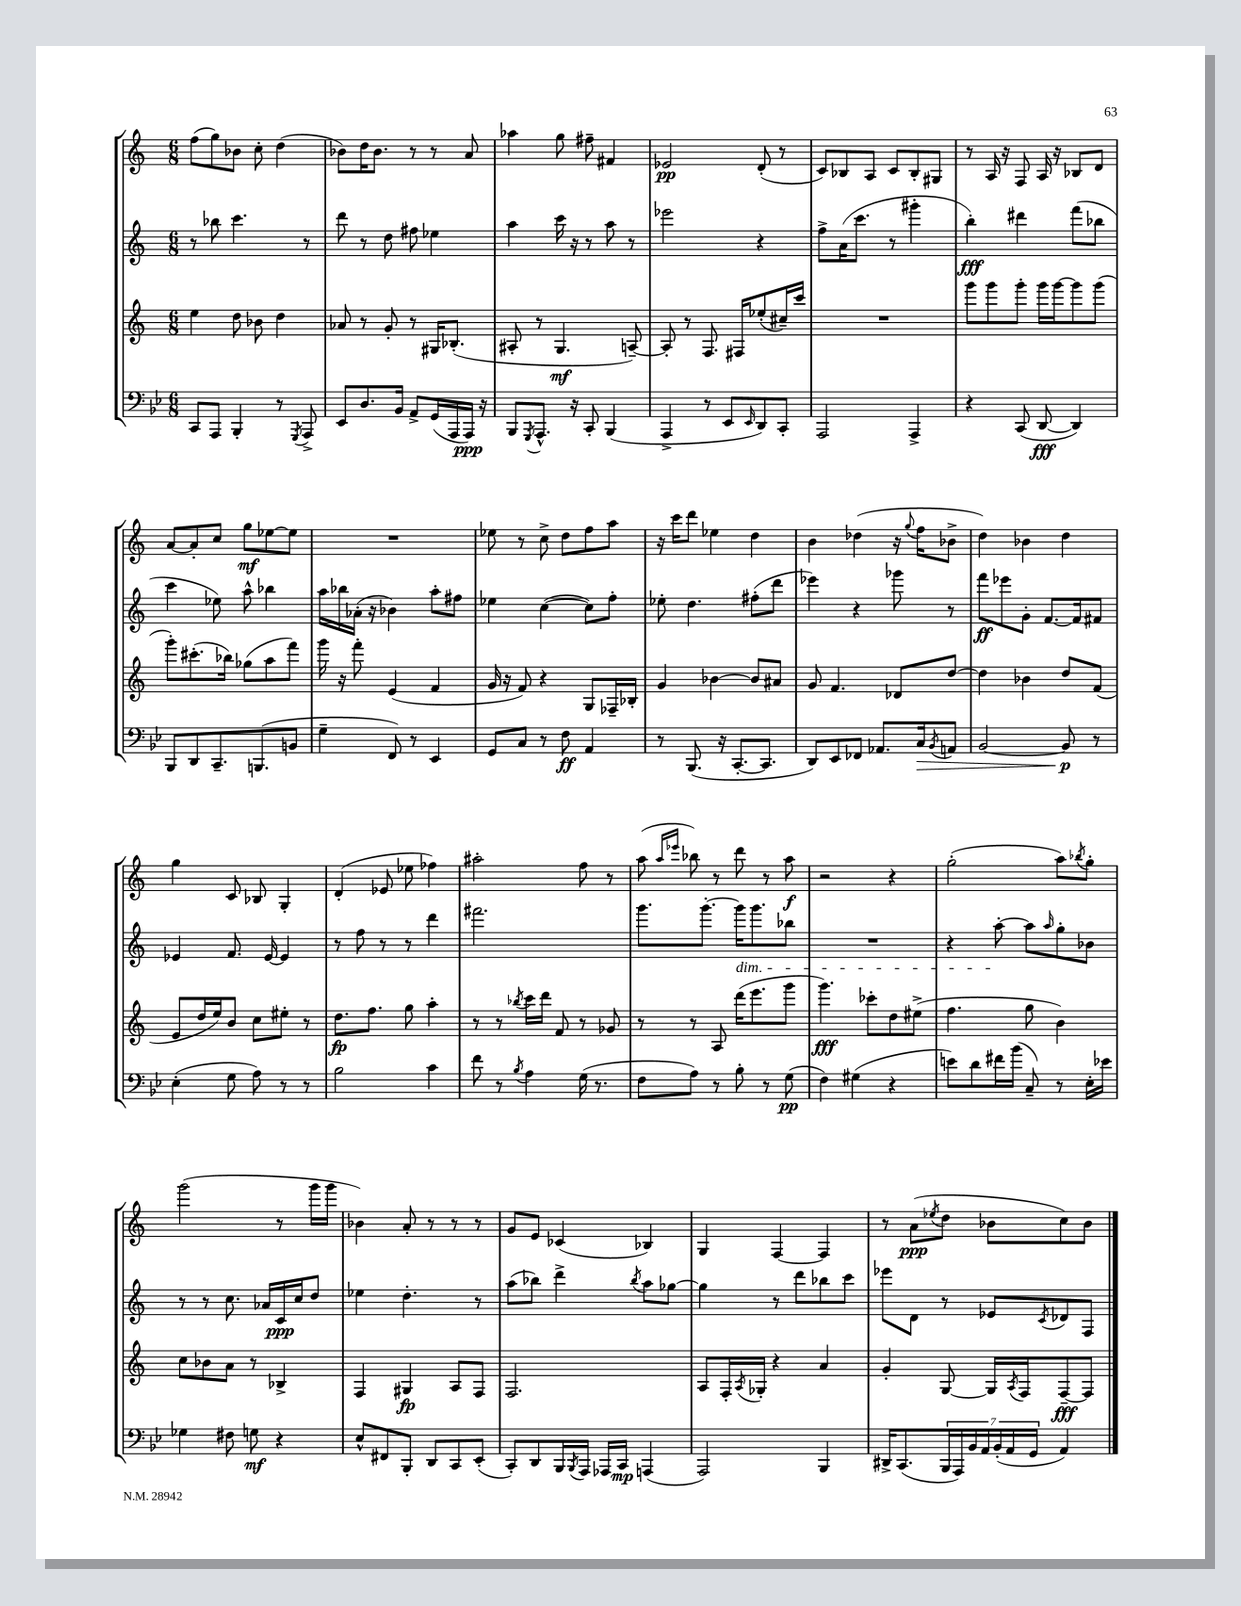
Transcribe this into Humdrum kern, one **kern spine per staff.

**kern	**kern	**kern	**kern
*staff4	*staff3	*staff2	*staff1
*clefF4	*clefG2	*clefG2	*clefG2
*k[b-e-]	*k[]	*k[]	*k[]
*M6/8	*M6/8	*M6/8	*M6/8
8CC	4ee	8r	(8ff
8AAA	.	8bb-	8gg)
4BBB-'	8dd	4.ccc	8b-
.	8b-	.	8cc'
8r	4dd	.	(4dd
8qGGG	.	.	.
8AAA^	.	8r	.
=	=	=	=
8EE-	8a-	8ddd	8b-)
8.D	8r	8r	16dd
.	.	.	8.b-
.	8g'	8dd	.
16BB-	.	.	.
8AA^	8r	8ff#	8r
(16GG	16G#	4ee-	8r
16AAA	(8.B-'	.	.
16AAA)	.	.	8a
16r	.	.	.
=	=	=	=
8BBB-	8A#'	4aa	4aa-
8qGGG	.	.	.
8.AAA^^	8r	.	.
.	4.G	16ccc	8gg
16r	.	16r	.
8CC'	.	8r	8ff#~
(4BBB-	.	8aa	4f#
.	[8A~)	8r	.
=	=	=	=
4AAA^	8A']	2eee-	2e-
.	8r	.	.
8r	8.F	.	.
8EE-	.	.	.
.	16F#	.	.
16qqEE-	.	.	.
8DD)	(8ee-'	4r	(8d'
8CC'	16cc#~)	.	8r
.	16ccc	.	.
=	=	=	=
2AAA	2.r	8ff^	8c)
.	.	(16a	8B-
.	.	8.ccc	.
.	.	.	8A
.	.	8r	8c
4AAA^	.	4ggg#'	8B-'
.	.	.	8G#
=	=	=	=
4r	8ggg	4bb')	8r
.	8ggg	.	16A
.	.	.	16r
(8CC	8ggg'	4ddd#	8F
[8DD	16ggg	.	16A
.	[16ggg	.	16r
4DD])	8ggg]	(8fff	8B-
.	(8ggg	8bb-	8d
=	=	=	=
8BBB-	8ggg')	4ccc	[8a
8DD	(8.ccc#'	.	8a']
8.CC~	.	8ee-)	8cc
.	16bb-)	.	.
.	(8gg-	8aa^^	8gg
(8.BBB	.	.	.
.	8aa	4bb-	[8ee-
8BB	8fff)	.	8ee-]
=	=	=	=
4G~	16ggg	16aa	2.r
.	16r	16bb-	.
.	8fff'	(16a-'	.
.	.	16r	.
8FF)	(4e	4b-)	.
8r	.	.	.
4EE-	4f	8aa'	.
.	.	8ff#	.
=	=	=	=
8GG	16g	4ee-	8ee-
.	16r	.	.
8C	8f)	.	8r
8r	4r	([4cc	8cc^
8F	.	.	8dd
4AA	8G	8cc])	8ff
.	16F-~	8ff'	8aa
.	16B-'	.	.
=	=	=	=
8r	4g	8ee-'	16r
.	.	.	16ccc
(8.BBB-	.	4.dd	8ddd
.	[4b-	.	4ee-
16r	.	.	.
[8.CC'	.	.	.
.	8b-]	(8ff#'	4dd
8.CC]	.	.	.
.	8a#	8ddd	.
=	=	=	=
8DD)	8g	4eee-)	4b
8EE-	4.f	.	.
8FF-	.	4r	(4dd-
8.AA-	.	.	.
.	8d-	8ggg-	16r
.	.	.	8qqgg
16C	.	.	16ff
8qBB-	.	.	.
8AA	[8dd	8r	8b-^
=	=	=	=
[2BB-	4dd]	8fff	4dd)
.	.	8eee-	.
.	4b-	8g'	4b-
.	.	[8.f	.
8BB-]	8dd	.	4dd
.	.	16f]	.
8r	(8f	8f#	.
=	=	=	=
(4E-'	8e	4e-	4gg
.	16dd	.	.
.	16ee)	.	.
8G	8b	8.f	8c
8A)	8cc	.	8B-
.	.	[16e-	.
8r	8ee#'	4e-]	4G'
8r	8r	.	.
=	=	=	=
2B-	8.dd	8r	(4d'
.	.	8ff	.
.	8.ff	.	.
.	.	8r	8e-
.	8gg	8r	8ee-
4c	4aa'	4ddd	4ff-)
=	=	=	=
8f	8r	2.fff#	2aa#'
8r	8r	.	.
8qB-	8qbb-	.	.
4A	16ccc	.	.
.	16ddd	.	.
.	8f	.	.
(16G	8r	.	8ff
8.r	.	.	.
.	8g-	.	8r
=	=	=	=
8F	8r	8.ggg	(8aa
.	.	.	16qqaa
.	.	.	16qqeee-
8A)	8r	.	8bb-)
.	.	[8.ggg'	.
8r	8A	.	8r
8B-'	(16ddd	16ggg]	8ddd
.	8.eee	8.ggg	.
8r	.	.	8r
(8G	8ggg	8bb-	8aa
=	=	=	=
4F)	4.ggg)	2.r	2r
(4G#	.	.	.
.	8ccc-'	.	.
4r	8dd	.	4r
.	(8ee#^	.	.
=	=	=	=
8e)	4.ff	4r	(2gg'
8d	.	.	.
16f#	.	[8aa'	.
(16b-	.	.	.
8C~)	8gg	8aa]	.
.	.	16qqaa	.
8r	4b)	8gg'	8aa)
.	.	.	8qbb-
16E-'	.	8b-	8gg'
16e-	.	.	.
=	=	=	=
4G-	8cc	8r	(2ggg
.	8b-	8r	.
8F#	8a	8.cc	.
8G	8r	.	.
.	.	16a-	.
4r	4B-^	16c	8r
.	.	16cc	.
.	.	8dd	16ggg
.	.	.	16ggg
=	=	=	=
8E-^^	4F	4ee-	4b-)
8FF#	.	.	.
8BBB-'	4G#	4.dd'	8a'
8DD	.	.	8r
8CC	8A	.	8r
(8EE-'	8F	8r	8r
=	=	=	=
8CC')	2.F	(8aa	8g
8DD	.	8bb-)	8e
16BBB-	.	4ddd^	(4c-
8qBBB-	.	.	.
16AAA	.	.	.
16AAA-	.	.	.
16CC	.	.	.
.	.	8qbb-	.
(4AAA	.	8aa	4B-)
.	.	[8gg-	.
=	=	=	=
2AAA)	8A	4gg-]	4G
.	16F'	.	.
.	8qA	.	.
.	16G-'	.	.
.	4r	8r	[4F
.	.	8ddd	.
4BBB-	4a	8bb-	4F]
.	.	8ccc	.
=	=	=	=
16DD#^	4g'	8eee-	8r
(8.CC	.	.	.
.	.	8d	(8a
.	.	.	8qee-
28BBB-	[8G	8r	8dd
28AAA)	.	.	.
28BB-	.	.	.
28AA	.	.	.
.	16G]	8e-	8b-
(28BB-'	.	.	.
28AA	.	.	.
.	8qA	.	.
.	16F	.	.
28GG	.	.	.
.	.	8qc	.
4AA)	[8F~	8d-	8cc)
.	8F]	8F	8b-
==	==	==	==
*-	*-	*-	*-
